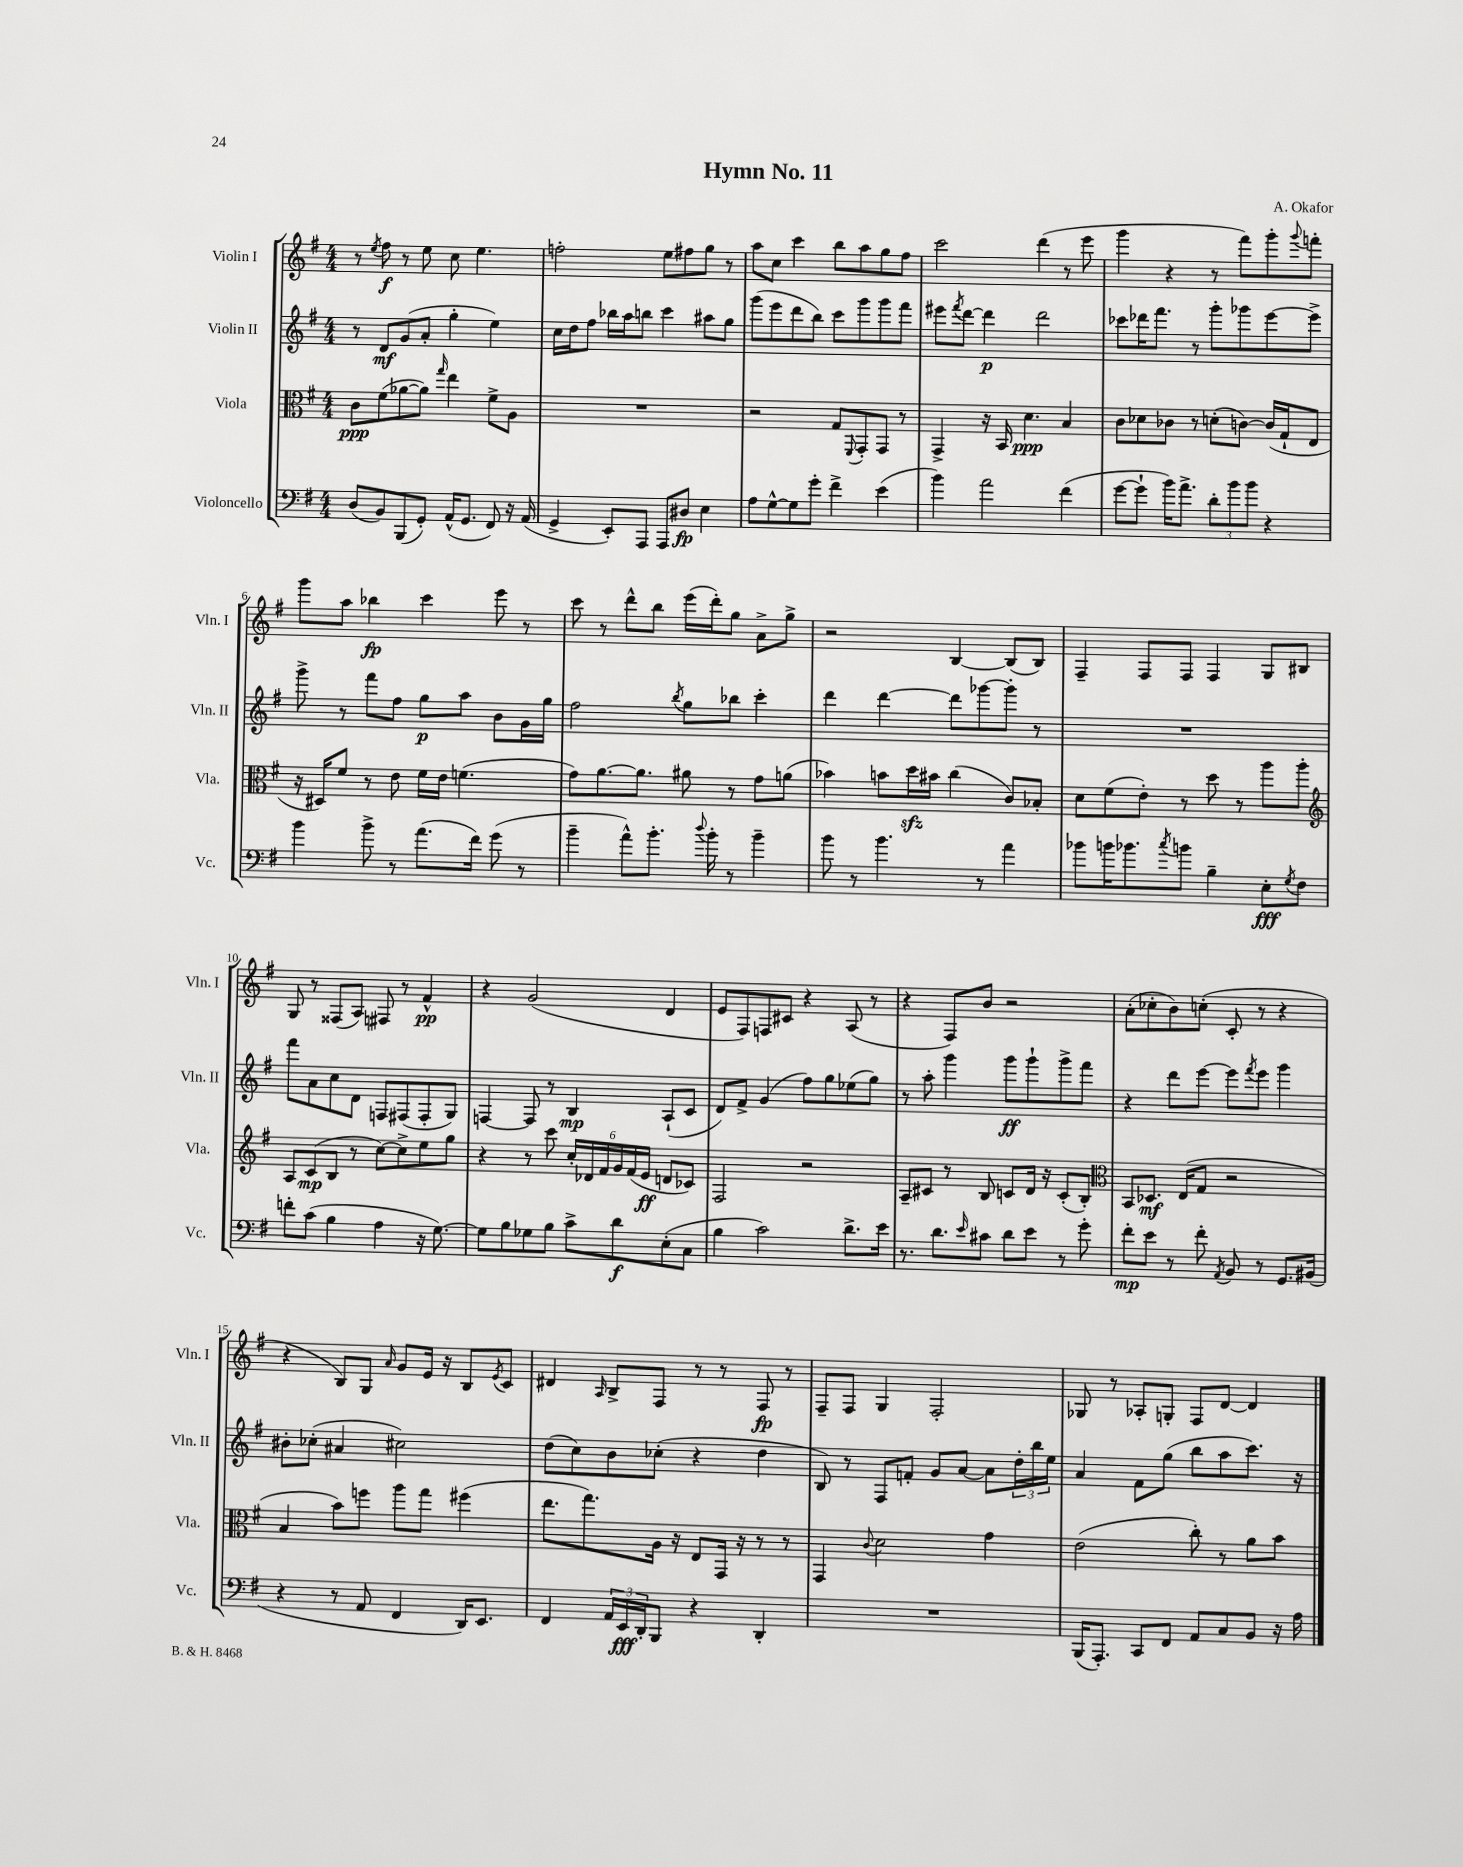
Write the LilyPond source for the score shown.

\header { title = "Hymn No. 11" composer = "A. Okafor" }
<<
\new StaffGroup <<
\new Staff = "s0" \with { instrumentName = "Violin I" shortInstrumentName = "Vln. I" } {
    \clef treble \key g \major \numericTimeSignature \time 4/4
    r8 \acciaccatura { e''8 } fis''8\f r8 e''8 c''8 e''4. |
    f''2-. e''8 fis''8 g''8 r8 |
    a''8 c''8 c'''4 b''8 a''8 g''8 fis''8 |
    c'''2 d'''4( r8 e'''8 |
    g'''4 r4 r8 fis'''8) g'''8-. \appoggiatura { g'''8 } f'''8-. |
    g'''8 a''8 bes''4\fp c'''4 e'''8 r8 |
    c'''8 r8 d'''8-^ b''8 e'''16( d'''16-.) g''8 a'8-> g''8-> |
    r2 b4~ b8( b8) |
    fis4-- fis8 fis8 fis4 g8 bis8 |
    g8 r8 fisis8( a8) fis8 r8 fis'4-^\pp |
    r4 g'2( d'4 |
    e'8 fis8) f8 cis'8 r4 a8( r8 |
    r4 fis8) b'8 r2 |
    a'8-.( ces''8-. b'8) c''8-.( c'8-. r8 r4 |
    r4 b8) g8 \grace { a'16 } g'8 e'16 r16 b8 \acciaccatura { e'8 } c'8 |
    dis'4 \grace { a16 } b8-> fis8 r8 r8 fis8\fp r8 |
    fis8-- fis8 g4 fis2-. |
    ges8 r8 aes8-. g8-. fis8 d'8~ d'4 \bar "|." |
}
\new Staff = "s1" \with { instrumentName = "Violin II" shortInstrumentName = "Vln. II" } {
    \clef treble \key g \major \numericTimeSignature \time 4/4
    r8 d'8\mf g'8( a'8-. g''4-. e''4) |
    c''16 d''16 fis''8 bes''16 a''16 b''8 c'''4 ais''8 g''8 |
    g'''8( e'''8 d'''8 b''8) c'''8 g'''8 g'''8 fis'''8 |
    eis'''8 \acciaccatura { fis'''8 } d'''8~ d'''4\p d'''2 |
    ces'''8 des'''16 fis'''8. r8 g'''8-. ges'''8 e'''8~ e'''8-> |
    g'''8-> r8 fis'''8 fis''8 g''8\p a''8 b'8 g'16 g''16 |
    fis''2 \acciaccatura { b''8 } g''8 bes''8 c'''4-. |
    d'''4 d'''4~ d'''8 ges'''8~ ges'''8-. r8 |
    R1 |
    fis'''8 a'8 c''8 d'8 f8 fis8( fis8-. g8) |
    f4~ f8 r8 b4\mp a8-!( c'8 |
    d'8) fis'8-> g'4( fis''8) g''8 ees''8( g''8) |
    r8 a''8-. g'''4 g'''8\ff g'''8-! g'''8-> fis'''8 |
    r4 d'''8 e'''8~ e'''8 \acciaccatura { fis'''8 } e'''8 g'''4 |
    bis'8-. ces''8-.( ais'4 cis''2) |
    d''8( c''8) b'8 ces''8-.( r4 d''4 |
    b8) r8 fis8 f'8-. g'8 a'8~ a'8 \tuplet 3/2 { d''16-. b''16 e''16 } |
    a'4 fis'8 g''8( b''8 a''8 c'''8.) r16 \bar "|." |
}
\new Staff = "s2" \with { instrumentName = "Viola" shortInstrumentName = "Vla." } {
    \clef alto \key g \major \numericTimeSignature \time 4/4
    c'8\ppp fis'8( aes'8~ aes'8) \grace { g''16 } e''4 fis'8-> a8 |
    R1 |
    r2 g8 \appoggiatura { fis,8 } g,8-. g,8 r8 |
    g,4-> r16 b,16 d'4.\ppp b4 |
    c'8 des'8 ces'8 r8 d'8-.( c'8~) c'16( g16-! e8 |
    r16 dis16) fis'8 r8 e'8 fis'16 e'16 f'4.( |
    g'8) a'8.~ a'8. ais'8 r8 g'8 a'8( |
    bes'4) b'8 d''16\sfz bis'16 c''4( c'8) bes8-. |
    d'8 fis'8( e'8-.) r8 d''8 r8 a''8 a''8-. |
    \clef treble a8 c'8\mp( b8 r8 c''8~) c''8-> e''8 g''8 |
    r4 r8 c'''8 \tuplet 6/4 { c''16-. des'16 fis'16 g'16 fis'16( e'16\ff } d'8 ces'8) |
    fis2 r2 |
    a8-- cis'8 r8 b8 c'8 d'16 r16 c'8-.( b8-.) |
    \clef alto b,8 des8.\mf e16( g8 r2 |
    b4 b'8) f''8 a''8 g''8 fis''4( |
    e''8. g''8.) a16 r16 e8 g,16 r16 r8 r8 |
    g,4 \appoggiatura { c'8 } d'2 g'4 |
    e'2( c''8-.) r8 a'8 b'8 \bar "|." |
}
\new Staff = "s3" \with { instrumentName = "Violoncello" shortInstrumentName = "Vc." } {
    \clef bass \key g \major \numericTimeSignature \time 4/4
    d8( b,8) b,,8( g,8-.) a,16-^( g,8. fis,8) r16 a,16( |
    g,4-> e,8-.) a,,8 a,,8 dis8\fp e4 |
    a8 g8~-^ g8 g'8-. fis'4-> e'4( |
    b'4) a'2 fis'4( |
    g'8~ g'8-! b'16) a'8.-> \tuplet 3/2 { d'8-. b'8 b'8 } r4 |
    b'4 b'8-> r8 a'8.( fis'16) g'8( r8 |
    b'4-- a'8-^) b'8.-. \appoggiatura { d''8 } b'16-. r8 b'4-- |
    b'8 r8 b'4. r8 a'4 |
    bes'8 b'16 bes'8. \acciaccatura { c''8 } b'8 b4-- e8-.\fff \acciaccatura { g8 } fis8 |
    f'8-. c'8( b4 a4 r16 g8.~) |
    g8 b8 ges8 b8 c'8-> d'8\f e8-.( c8 |
    b4 c'2) d'8.-> e'16 |
    r8. d'8. \grace { e'16 } cis'8 d'8 e'8 r8 g'8-. |
    fis'8-.\mp e'8 r8 fis'8-. \acciaccatura { a,8 } b,8 r8 g,8. bis,16( |
    r4 r8 a,8 fis,4 d,16) e,8. |
    fis,4 \tuplet 3/2 { a,16 e,16\fff d,16-. } b,,8 r4 d,4-. |
    R1 |
    b,,16( a,,8.-.) c,8 fis,8 a,8 c8 b,8 r16 a16 \bar "|." |
}
>>
>>
